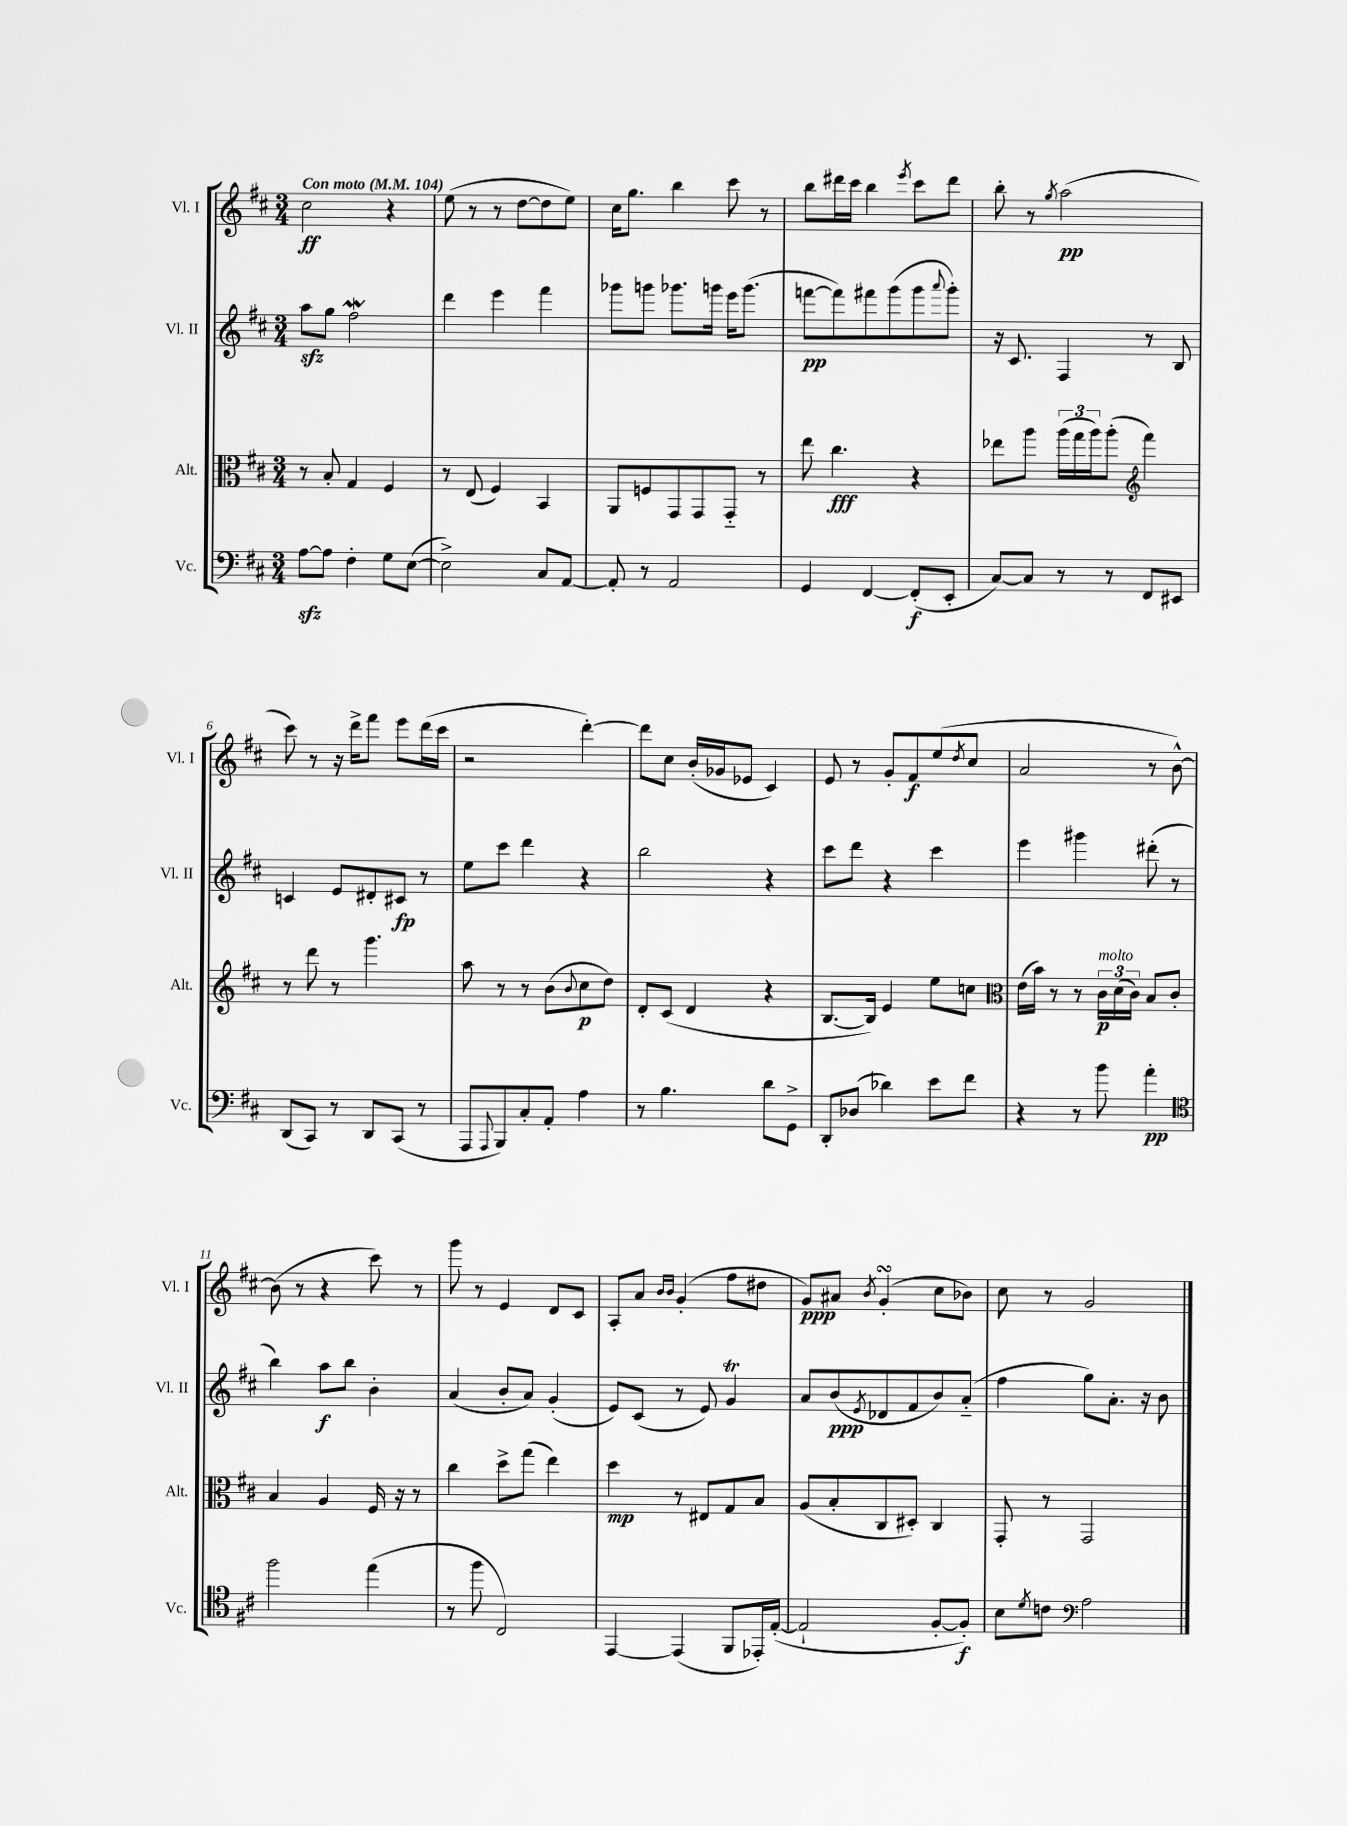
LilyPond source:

<<
\new StaffGroup <<
\new Staff = "s0" \with { instrumentName = "Vl. I" shortInstrumentName = "Vl. I" } {
    \clef treble \key d \major \numericTimeSignature \time 3/4 \tempo "Con moto" 4 = 104
    cis''2\ff r4 |
    e''8( r8 r8 d''8~ d''8 e''8) |
    cis''16 g''8. b''4 cis'''8 r8 |
    b''8 dis'''16 cis'''16 b''4 \acciaccatura { e'''8 } cis'''8 dis'''8 |
    b''8-. r8 \acciaccatura { g''8 } a''2\pp( |
    cis'''8) r8 r16 d'''16-> fis'''8 e'''8 d'''16( cis'''16 |
    r2 d'''4~-.) |
    d'''8 cis''8 b'16-.( ges'16 ees'8 cis'4) |
    e'8 r8 g'8-. fis'8\f e''8( \acciaccatura { d''8 } cis''8 |
    a'2 r8 b'8~-^) |
    b'8( r8 r4 cis'''8) r8 |
    g'''8 r8 e'4 d'8 cis'8 |
    a8-. a'8 \grace { b'16 b'16 } g'4-.( fis''8 dis''8 |
    g'8\ppp) ais'8 \acciaccatura { b'8 } g'4-.\turn( cis''8 bes'8) |
    cis''8 r8 g'2 \bar "|." |
}
\new Staff = "s1" \with { instrumentName = "Vl. II" shortInstrumentName = "Vl. II" } {
    \clef treble \key d \major \numericTimeSignature \time 3/4
    a''8\sfz g''8 fis''2\mordent |
    d'''4 e'''4 fis'''4 |
    ges'''8 g'''8 ges'''8. g'''16 e'''16 g'''8.( |
    f'''8~\pp f'''8) fis'''8 g'''8( g'''8 \appoggiatura { a'''8 } g'''8-.) |
    r16 cis'8. fis4 r8 b8 |
    c'4 e'8 dis'8-. cis'8\fp r8 |
    e''8 cis'''8 d'''4 r4 |
    b''2 r4 |
    cis'''8 d'''8 r4 cis'''4 |
    e'''4 gis'''4 dis'''8-.( r8 |
    b''4) a''8\f b''8 b'4-. |
    a'4( b'8-. a'8) g'4-.( |
    e'8) cis'8( r8 e'8) g'4\trill |
    a'8 b'8\ppp( \acciaccatura { e'8 } des'8 fis'8 b'8) a'8-_( |
    fis''4 g''8) a'8.-. r16 b'8 \bar "|." |
}
\new Staff = "s2" \with { instrumentName = "Alt." shortInstrumentName = "Alt." } {
    \clef alto \key d \major \numericTimeSignature \time 3/4
    r8 b8-. g4 fis4 |
    r8 e8( fis4) b,4 |
    a,8 f8 g,8 g,8 g,8-_ r8 |
    e''8 cis''4.\fff r4 |
    ees''8 a''8 \tuplet 3/2 { a''16( g''16 a''16) } a''8-.( \clef treble fis'''4) |
    r8 d'''8 r8 g'''4. |
    a''8 r8 r8 b'8( \appoggiatura { b'8 } cis''8\p d''8) |
    d'8-. cis'8( d'4 r4 |
    b8.~ b16) e'4 e''8 c''8 |
    \clef alto e'16( b'16) r8 r8 \tuplet 3/2 { cis'16\p^\markup { \italic "molto" } d'16( cis'16) } b8 cis'8-. |
    b4 a4 fis16 r16 r8 |
    cis''4 d''8-> g''8( e''4) |
    d''4\mp r8 eis8 g8 b8 |
    a8( b8-. cis8 dis8-.) cis4 |
    g,8-. r8 g,2 \bar "|." |
}
\new Staff = "s3" \with { instrumentName = "Vc." shortInstrumentName = "Vc." } {
    \clef bass \key d \major \numericTimeSignature \time 3/4
    a8~\sfz a8 fis4-. g8 e8~( |
    e2->) cis8 a,8~ |
    a,8-. r8 a,2 |
    g,4 fis,4~ fis,8-.\f( e,8-. |
    cis8~) cis8 r8 r8 fis,8 eis,8 |
    d,8( cis,8) r8 d,8 cis,8( r8 |
    a,,8 \appoggiatura { a,,8 } b,,8) cis8-. a,8-. a4 |
    r8 b4. d'8 g,8-> |
    d,8-. des8( des'4) e'8 fis'8 |
    r4 r8 b'8 a'4-.\pp |
    \clef tenor fis''2 e''4( |
    r8 fis''8 cis2) |
    e,4~ e,4( fis,8 ees,16-.) e16~-.( |
    e2-! fis8~-. fis8-.\f) |
    b8 \acciaccatura { d'8 } c'8 \clef bass a2 \bar "|." |
}
>>
>>
